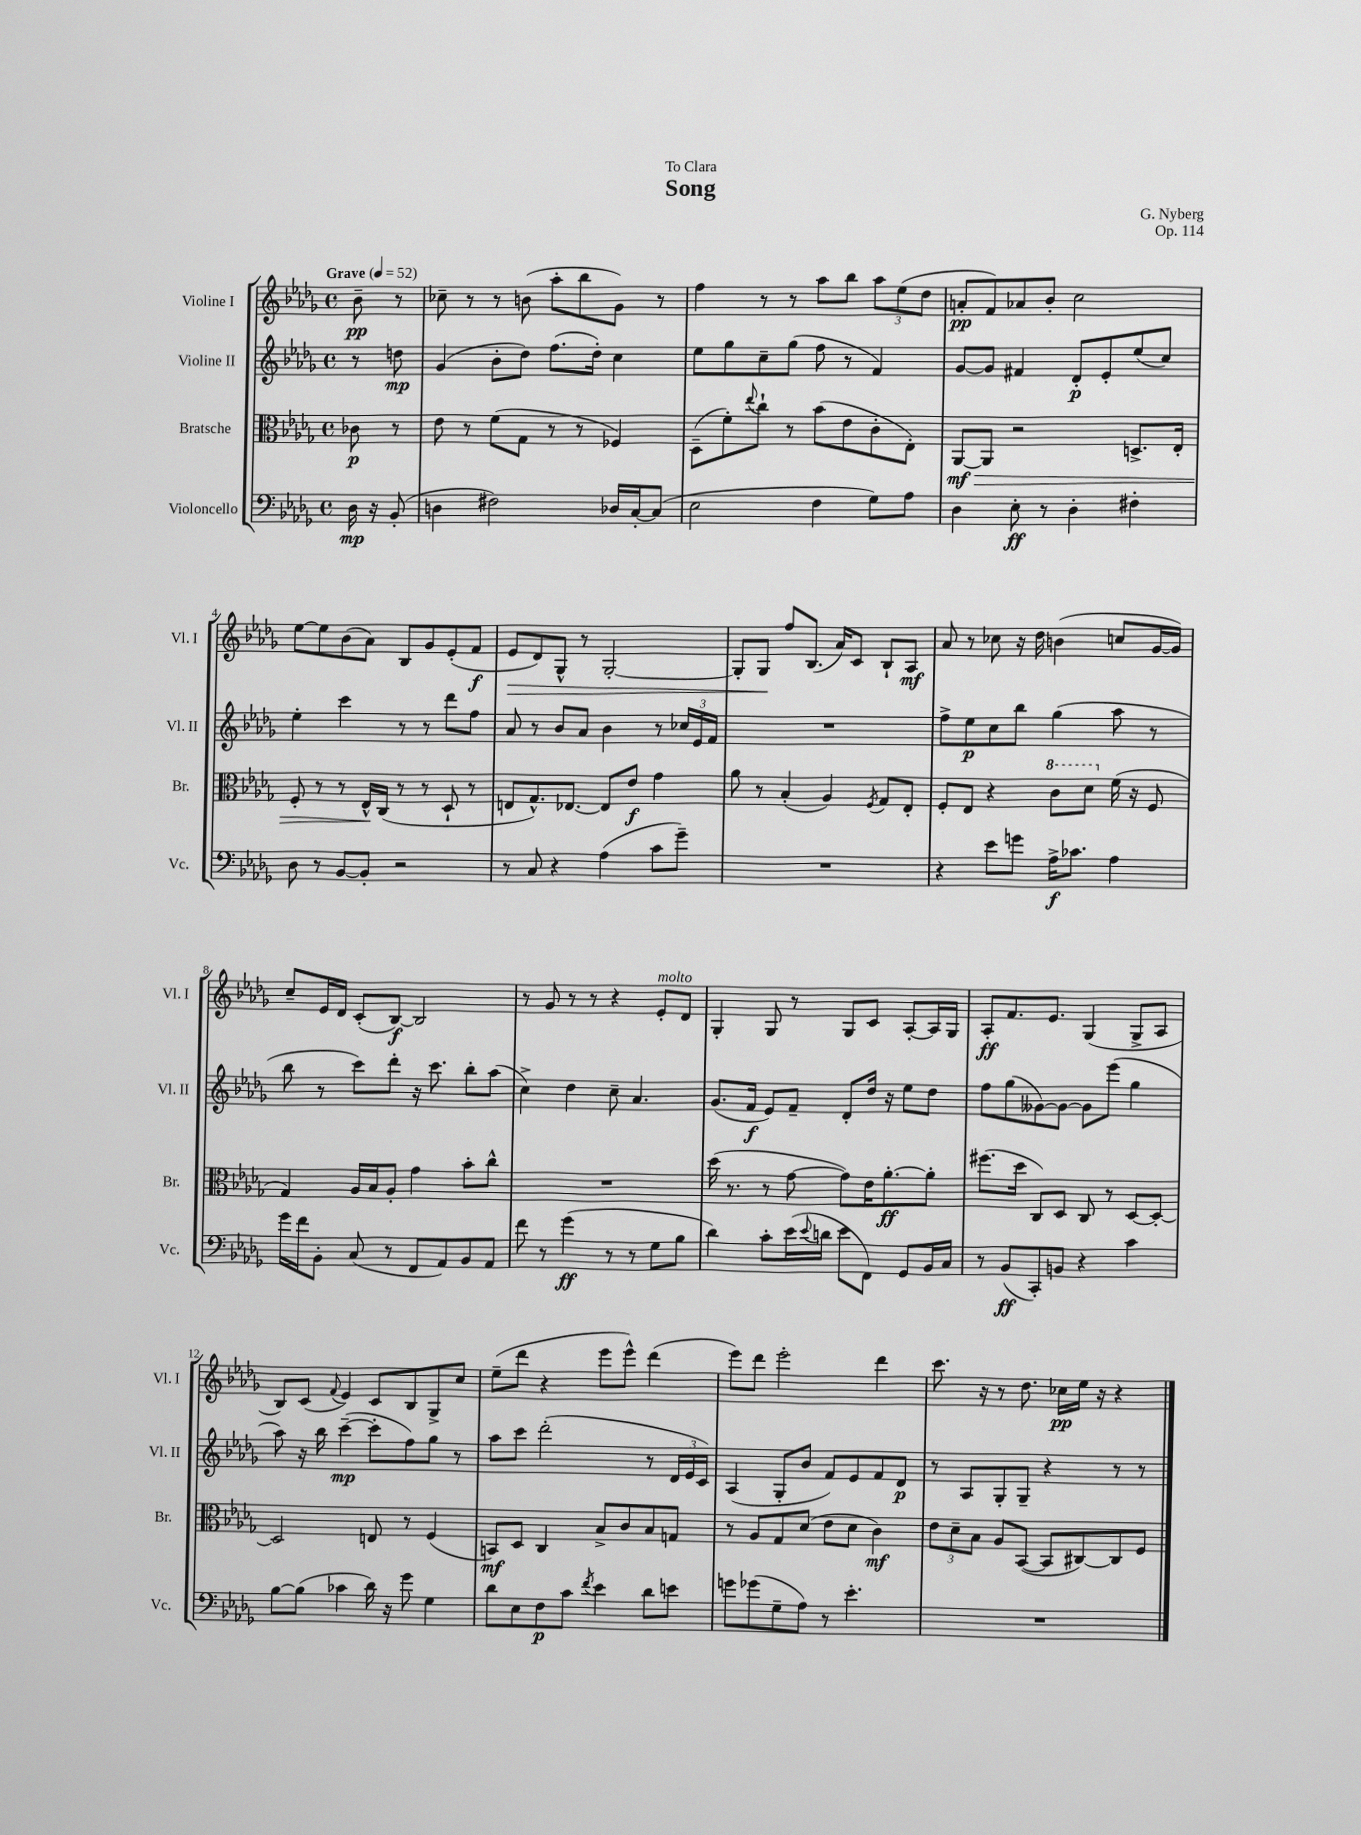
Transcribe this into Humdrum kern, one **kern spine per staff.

**kern	**kern	**kern	**kern
*staff4	*staff3	*staff2	*staff1
*clefF4	*clefC3	*clefG2	*clefG2
*k[b-e-a-d-g-]	*k[b-e-a-d-g-]	*k[b-e-a-d-g-]	*k[b-e-a-d-g-]
*M4/4	*M4/4	*M4/4	*M4/4
*met(c)	*met(c)	*met(c)	*met(c)
*MM52	*MM52	*MM52	*MM52
16D-	8c-	8r	8b-~
16r	.	.	.
(8BB-'	8r	8dd	8r
=	=	=	=
4D	8e-	(4g-	8cc-~
.	8r	.	8r
2F#)	(8f	8b-'	8r
.	8G-	8dd-)	(8b
.	8r	(8.ff	8aa-'
.	8r	.	8bb-
.	.	16dd-')	.
16D-	4F-)	4cc	8g-)
[16C'	.	.	.
(8C]	.	.	8r
=	=	=	=
2E-	(8D-~	8ee-	4ff
.	8f')	8gg-	.
.	8qqee-	.	.
.	8cc`	8cc~	8r
.	8r	(8gg-	8r
4F	(8b-	8ff	8aa-
.	8e-	8r	8bb-
8G-)	8c'	4f)	12aa-
.	.	.	(12ee-
8A-	8E-')	.	.
.	.	.	12dd-
=	=	=	=
4D-	[8AA-	[8g-	8a'
.	8AA-]	8g-]	8f)
8E-'	2r	4f#	8a-
8r	.	.	8b-'
4D-'	.	8d-'	2cc
.	.	8e-'	.
4F#'	8.D^	(8ee-	.
.	.	8cc)	.
.	16E-'	.	.
=	=	=	=
8D-	8F'	4ee-'	[8ee-
8r	8r	.	8ee-]
[8BB-	8r	4ccc	(8b-
8BB-']	16E-^^	.	8a-)
.	(16C	.	.
2r	8r	8r	8B-
.	8r	8r	8g-
.	8D-`	8ddd-	(8e-'
.	8r	8ff	8f
=	=	=	=
8r	8E	8a-	8e-
8C	8.G-^^)	8r	8d-)
4r	.	8b-	8G-^^
.	[8.E-	.	.
.	.	8a-	8r
(4A-	8E-]	4b-	[2G-'
.	8e-	.	.
8c	4g-	8r	.
8g-~)	.	24cc-	.
.	.	24e-	.
.	.	24f	.
=	=	=	=
1r	8a-	1r	8G-']
.	8r	.	8G-
.	(4B-'	.	8ff
.	.	.	(8.B-
.	4A-)	.	.
.	.	.	16a-)
.	.	.	8c
.	8qF	.	.
.	8G-	.	8B-`
.	8E-'	.	8A-
=	=	=	=
4r	8F'	8ff^	8a-
.	8E-	8ee-	8r
8e-	4r	8cc	8cc-
8g	.	8bb-	16r
.	.	.	16dd-
16A-^	8cc	(4gg-	(4b
8.c-	.	.	.
.	8dd-	.	.
4A-	(16f	8aa-	8cc
.	16r	.	.
.	8F	8r	[16g-
.	.	.	16g-])
=	=	=	=
16g-	4G-)	8bb-	8cc~
16f	.	.	.
8BB-'	.	8r	16e-
.	.	.	16d-
(8C	16A-	8ccc)	(8c'
.	16B-	.	.
8r	8A-'	8ddd-'	[8B-)
8FF	4g-	16r	2B-]
.	.	8.ccc	.
8AA-)	.	.	.
8BB-	8b-'	8bb-'	.
8AA-	8cc^^	(8aa-	.
=	=	=	=
8f	1r	4cc^)	8r
8r	.	.	8g-
(4g-	.	4dd-	8r
.	.	.	8r
8r	.	8cc~	4r
8r	.	4.a-	.
8G-	.	.	8e-'
8B-	.	.	8d-
=	=	=	=
4d-)	(16dd-	(8.g-	4G-'
.	8.r	.	.
.	.	16f	.
8c'	8r	8e-)	8G-
(16e-	[8g-	8f~	8r
8qqe-	.	.	.
16d	.	.	.
8e-	8g-])	8d-'	8G-
8FF)	16e-	16dd-	8c
.	[8.a-'	16r	.
8GG-	.	8ee-	[8A-'
16BB-	8a-']	8dd-	16A-]
16C	.	.	16G-
=	=	=	=
8r	(8.ff#	8ff	8A-'
(8BB-	.	(8gg-	8.f
.	16dd-	.	.
8CC')	8C)	[8g--)	.
.	.	.	8.e-
8BB	8D-	8g--_	.
4r	8C	8g--]	(4G-
.	8r	(8eee-	.
4c	[8D-	4gg-	8G-^
.	8D-'_	.	8A-
=	=	=	=
[8B-	2D-]	8aa-)	8B-)
(8B-]	.	16r	(8c
.	.	16bb-	.
.	.	.	8qqf
4c-	.	([4ccc~	4e-)
16d-)	8E	8ccc']	8c
16r	.	.	.
8g-	8r	8ff)	8B-
4G-	(4F	8gg-	8G-^
.	.	8r	8cc
=	=	=	=
8d-	8BB)	8aa-	(8ee-~
8E-	8D-	8ccc	8ddd-
8F	4C	(2ddd-'	4r
8c	.	.	.
8qf	.	.	.
4e-	8B-^	.	8eee-
.	8c	.	8eee-^^)
8d-	8B-	8r	(4ddd-
8e	8G	24d-	.
.	.	24e-	.
.	.	24c)	.
=	=	=	=
8g	8r	(4A-	8eee-)
(8g-	8A-	.	8ddd-
8G-~	8G-	8G-'	2eee-'
8A-)	(8d-	8b-	.
8r	8e-	8f)	.
4.e-'	8d-	8e-	.
.	4c)	8f	4ddd-
.	.	8d-	.
=	=	=	=
1r	12e-	8r	8.ccc
.	12d-~	.	.
.	.	8A-	.
.	12B-	.	.
.	.	.	16r
.	8A-	8G-'	8r
.	([8BB-	8G-~	8.dd-
.	8BB-]	4r	.
.	.	.	16cc-
.	[8C#)	.	16ee-
.	.	.	16r
.	8C#]	8r	4r
.	8F	8r	.
==	==	==	==
*-	*-	*-	*-
